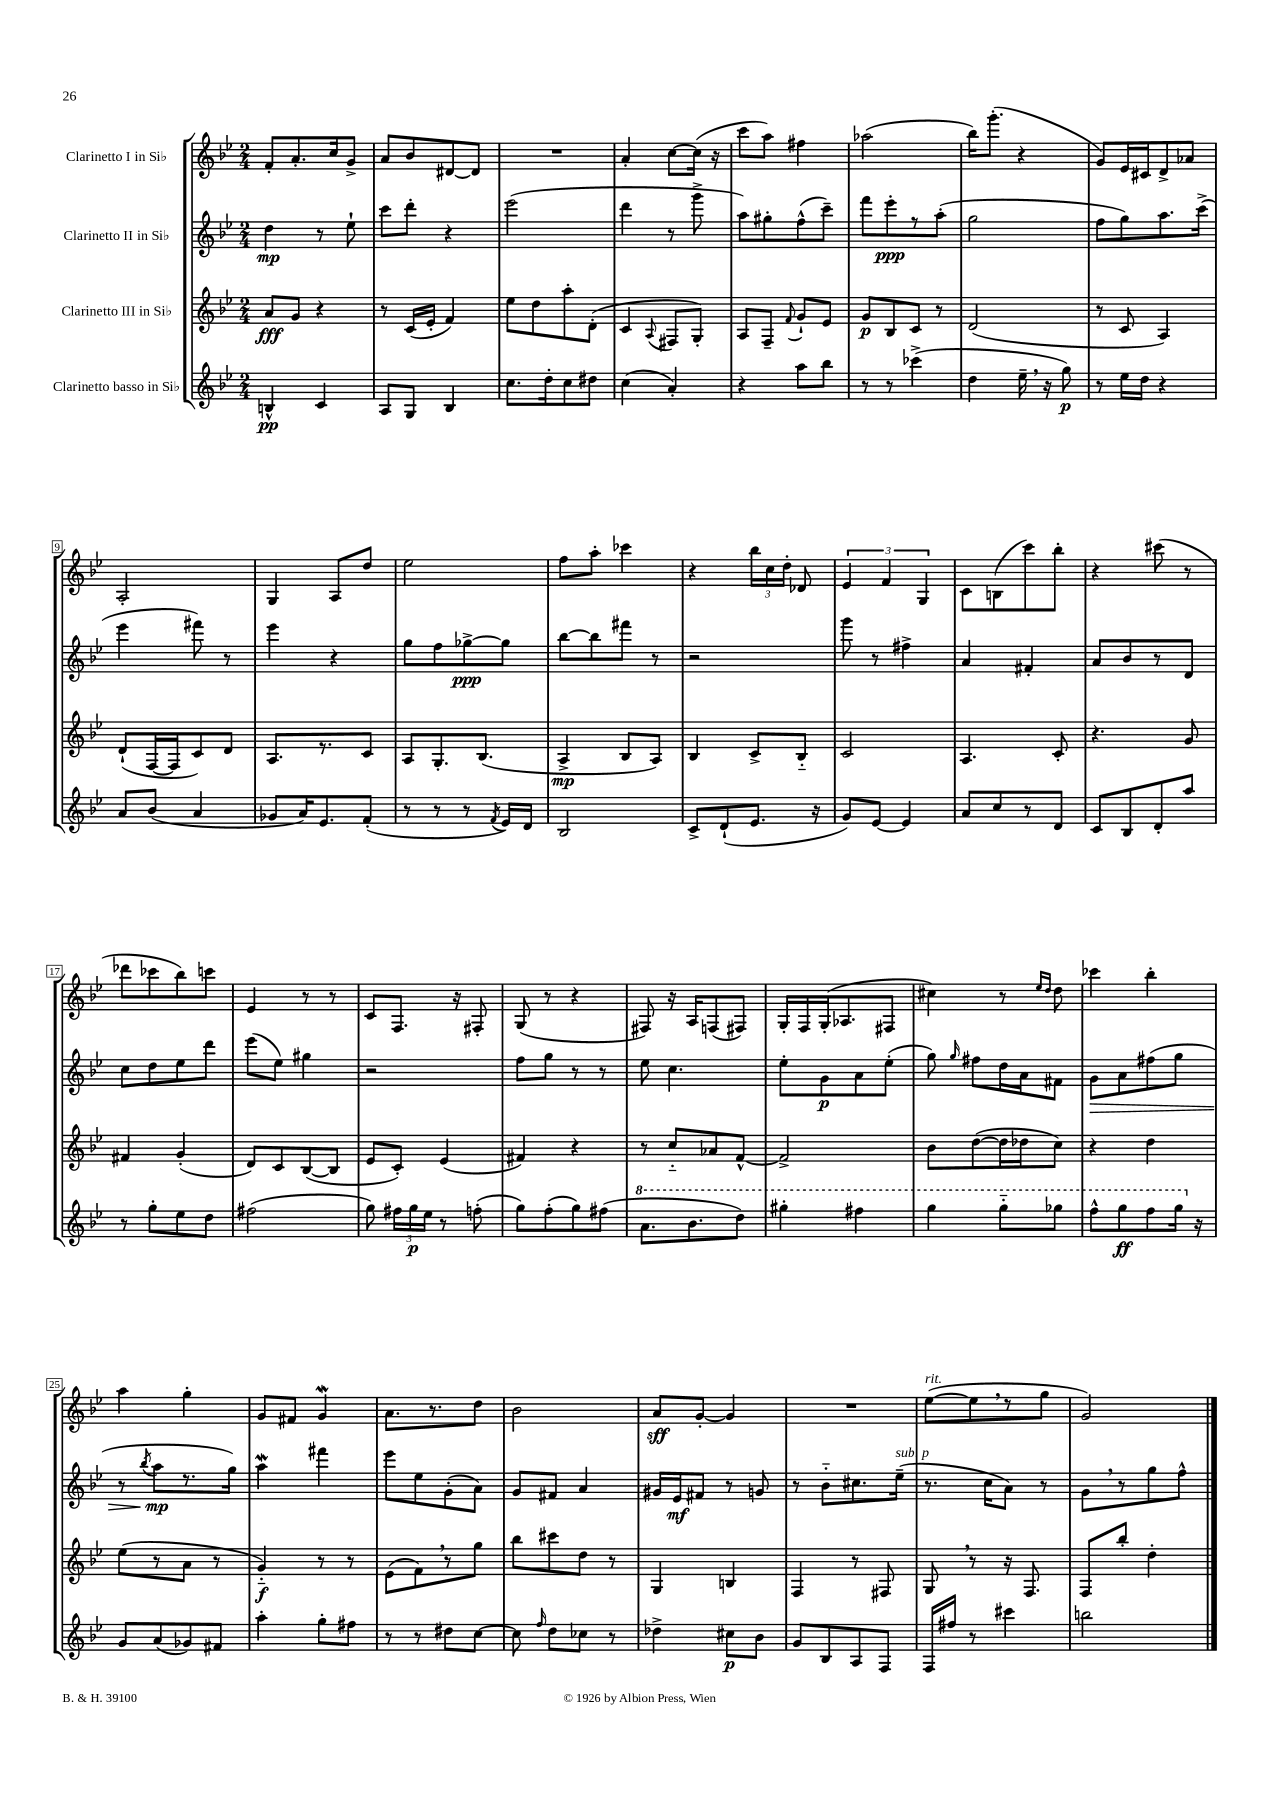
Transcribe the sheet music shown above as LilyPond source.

<<
\new StaffGroup <<
\new Staff = "s0" \with { instrumentName = "Clarinetto I in Sib" } {
    \clef treble \key bes \major \numericTimeSignature \time 2/4
    \autoBeamOff f'8[-. a'8.-. c''16 g'8]-> |
    a'8[ bes'8 dis'8~ dis'8] |
    R2 |
    a'4-. c''8[~ c''16]( r16 |
    c'''8[ a''8]) fis''4 |
    aes''2( |
    bes''16[) g'''8.]-.( r4 |
    g'8[) ees'16 cis'16 d'8-> aes'8] |
    a2-. |
    g4 a8[ d''8] |
    ees''2 |
    f''8[ a''8]-. ces'''4 |
    r4 \tuplet 3/2 { bes''16[ c''16 d''16]-. } des'8 |
    \tuplet 3/2 { ees'4 f'4 g4 } |
    c'8[ b8( c'''8) bes''8]-. |
    r4 cis'''8( r8 |
    des'''8[ ces'''8 bes''8) c'''8] |
    ees'4 r8 r8 |
    c'8[ f8.] r16 fis8-. |
    g8( r8 r4 |
    fis8) r16 a16[ f8( fis8]) |
    g16[-. f16 g16-.( aes8. fis8] |
    cis''4) r8 \grace { ees''16[ d''16] } d''8 |
    ces'''4 bes''4-. |
    a''4 g''4-. |
    g'8[ fis'8] g'4\mordent |
    a'8.[ r8. d''8] |
    bes'2 |
    a'8[\sff g'8]~-. g'4 |
    R2 |
    ees''8[~^\markup { \italic "rit." }( ees''8 \breathe r8 g''8] |
    g'2) \bar "|." |
}
\new Staff = "s1" \with { instrumentName = "Clarinetto II in Sib" } {
    \clef treble \key bes \major \numericTimeSignature \time 2/4
    \autoBeamOff d''4\mp r8 ees''8-! |
    c'''8[ d'''8]-. r4 |
    ees'''2( |
    d'''4 r8 g'''8-> |
    a''8[) gis''8-. f''8-^( c'''8]--) |
    f'''8[ ees'''8-.\ppp r8 a''8]-.( |
    g''2 |
    f''8[ g''8) a''8. c'''16]->( |
    ees'''4 fis'''8) r8 |
    ees'''4 r4 |
    g''8[ f''8 ges''8~->\ppp ges''8] |
    bes''8[~ bes''8 fis'''8] r8 |
    r2 |
    g'''8 r8 fis''4-> |
    a'4 fis'4-. |
    a'8[ bes'8 r8 d'8] |
    c''8[ d''8 ees''8 d'''8] |
    ees'''8[( ees''8]) gis''4 |
    r2 |
    f''8[ g''8] r8 r8 |
    ees''8 c''4. |
    ees''8[-. g'8\p a'8 ees''8]-.( |
    g''8) \grace { g''16 } fis''8[ d''16 a'16 fis'8] |
    g'8[\> a'8 fis''8( g''8] |
    r8 \acciaccatura { bes''8 } a''8[\mp\! r8. g''16]) |
    a''4\mordent fis'''4 |
    ees'''8[ ees''8 g'8-.( a'8]) |
    g'8[ fis'8] a'4 |
    gis'16[ ees'16\mf fis'8] r8 g'8 |
    r8 bes'8[-_ cis''8. ees''16]--^\markup { \italic "sub. p" }( |
    r8. c''16[ a'8]) r8 |
    g'8[ \breathe r8 g''8 f''8]-^ \bar "|." |
}
\new Staff = "s2" \with { instrumentName = "Clarinetto III in Sib" } {
    \clef treble \key bes \major \numericTimeSignature \time 2/4
    \autoBeamOff a'8[\fff g'8] r4 |
    r8 c'16[( ees'16]-. f'4) |
    ees''8[ d''8 a''8-. d'8]-.( |
    c'4 \appoggiatura { a8 } fis8[ g8]-.) |
    a8[ f8]-- \appoggiatura { f'8 } g'8[-! ees'8] |
    g'8[\p bes8 c'8] r8 |
    d'2( |
    r8 c'8 a4) |
    d'8[-!( f16~ f16 c'8) d'8] |
    a8.[ r8. c'8] |
    a8[ g8.-. bes8.]( |
    a4->\mp bes8[ a8]) |
    bes4 c'8[-> bes8]-_ |
    c'2 |
    a4. c'8-. |
    r4. g'8 |
    fis'4 g'4-.( |
    d'8[) c'8 bes8~( bes8] |
    ees'8[ c'8]-.) ees'4( |
    fis'4) r4 |
    r8 c''8[-_ aes'8 f'8]~-^ |
    f'2-> |
    bes'8[ d''8~( d''16 des''16 c''8]) |
    r4 d''4 |
    ees''8[( r8 a'8] r8 |
    g'4-_\f) r8 r8 |
    ees'8[( f'8) \breathe r8 g''8] |
    bes''8[ cis'''8 d''8] r8 |
    g4 b4 |
    f4 r8 fis8 |
    g8 \breathe r8 r16 f8. |
    f8[ bes''8]-. d''4-. \bar "|." |
}
\new Staff = "s3" \with { instrumentName = "Clarinetto basso in Sib" } {
    \clef treble \key bes \major \numericTimeSignature \time 2/4
    \autoBeamOff b4-^\pp c'4 |
    a8[ g8] bes4 |
    c''8.[ d''16-. c''8 dis''8] |
    c''4( a'4-.) |
    r4 a''8[ bes''8] |
    r8 r8 ces'''4->( |
    d''4 ees''16-- \breathe r16 g''8\p) |
    r8 ees''16[ d''16] r4 |
    a'8[ bes'8]( a'4 |
    ges'8[ a'16) ees'8. f'8]-.( |
    r8 r8 r8 \acciaccatura { f'8 } ees'16[) d'16] |
    bes2 |
    c'8[-> d'8-!( ees'8.] r16 |
    g'8[) ees'8]~ ees'4 |
    a'8[ c''8 r8 d'8] |
    c'8[ bes8 d'8-. a''8] |
    r8 g''8[-. ees''8 d''8] |
    fis''2( |
    g''8) \tuplet 3/2 { fis''16[ g''16\p ees''16] } r8 f''8-.( |
    g''8[) f''8-.( g''8) fis''8]( |
    \ottava #1 a''8.[ bes''8. d'''8]) |
    gis'''4-. fis'''4 |
    g'''4 g'''8[-_ ges'''8] |
    f'''8[-^ g'''8\ff f'''8 g'''16] \ottava #0 r16 |
    g'8[ a'8( ges'8) fis'8] |
    a''4-. g''8[-. fis''8] |
    r8 r8 dis''8[ c''8]~ |
    c''8 \grace { f''16 } d''8[ ces''8] r8 |
    des''4-> cis''8[\p bes'8] |
    g'8[ bes8 a8 f8] |
    f16[ fis''16] r8 cis'''4 |
    b''2 \bar "|." |
}
>>
>>
\layout { \context { \Score \override BarNumber.stencil = #(make-stencil-boxer 0.1 0.3 ly:text-interface::print) } }
